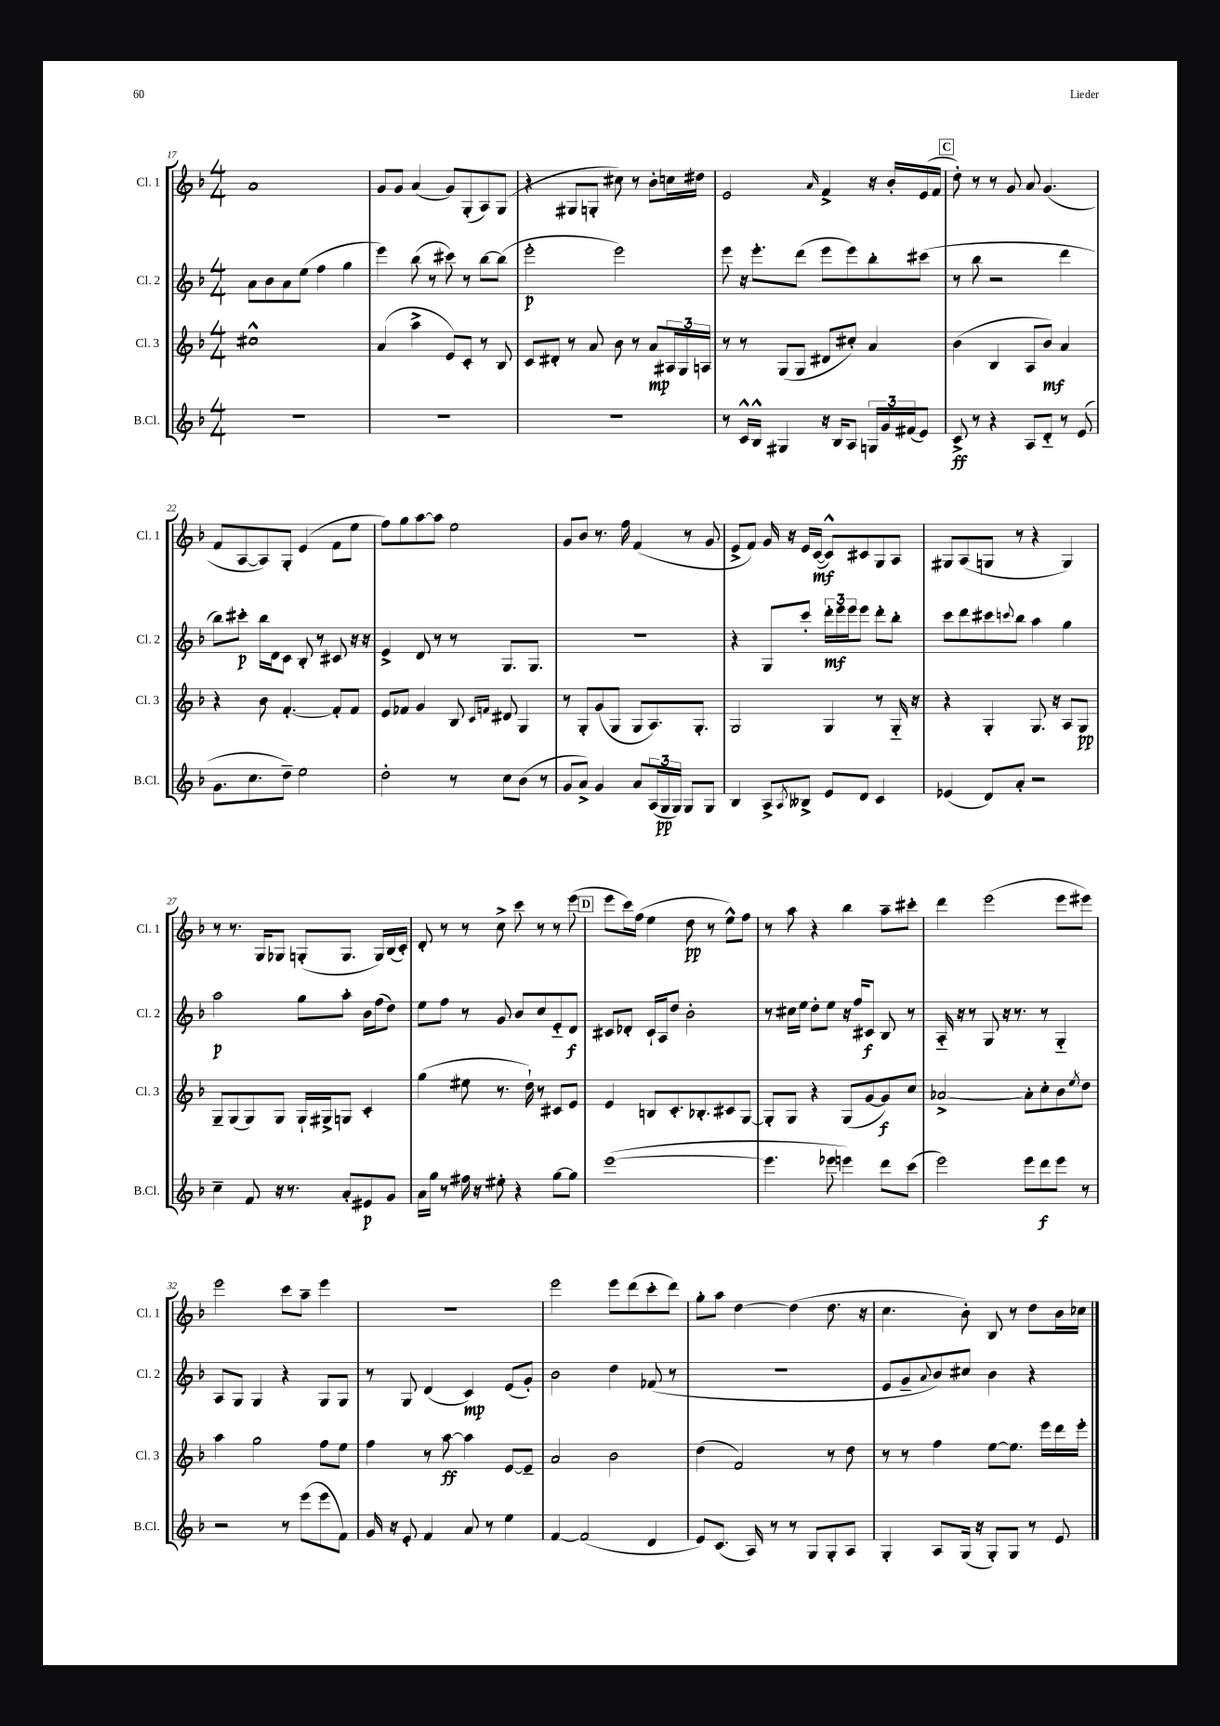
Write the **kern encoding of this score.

**kern	**dynam	**kern	**dynam	**kern	**dynam	**kern	**dynam
*part4	*part4	*part3	*part3	*part2	*part2	*part1	*part1
*staff4	*staff4	*staff3	*staff3	*staff2	*staff2	*staff1	*staff1
*I"B.Cl.	*	*I"Cl. 3	*	*I"Cl. 2	*	*I"Cl. 1	*
*I'B.Cl.	*	*I'Cl. 3	*	*I'Cl. 2	*	*I'Cl. 1	*
*clefG2	*	*clefG2	*	*clefG2	*	*clefG2	*
*k[b-]	*	*k[b-]	*	*k[b-]	*	*k[b-]	*
*M4/4	*	*M4/4	*	*M4/4	*	*M4/4	*
=17	=17	=17	=17	=17	=17	=17	=17
1r	.	1cc#X^^	.	8a\L	.	1a	.
.	.	.	.	8b-\	.	.	.
.	.	.	.	8a\	.	.	.
.	.	.	.	(8ee\J	.	.	.
.	.	.	.	4ff\	.	.	.
.	.	.	.	4gg\	.	.	.
=18	=18	=18	=18	=18	=18	=18	=18
1r	.	(4a/	.	4eee\)	.	8g/L	.
.	.	.	.	.	.	8g/J	.
.	.	4aa^\	.	(8bb-\	.	(4a/	.
.	.	.	.	8r	.	.	.
.	.	8e/L)	.	8ccc#X\)	.	8g/L)	.
.	.	8c'/J	.	8r	.	(8G'/	.
.	.	8r	.	[8bb-\L	.	8A/)	.
.	.	8B-/	.	(8bb-\J]	.	(8G/J	.
=19	=19	=19	=19	=19	=19	=19	=19
1r	.	8c/L	.	2eee'\	p	4r	.
.	.	8d#X'/J	.	.	.	.	.
.	.	8r	.	.	.	8G#X/L	.
.	.	8a/	.	.	.	8Gn'/J	.
.	.	8b-\	.	2eee\)	.	8cc#X\)	.
.	.	8r	.	.	.	8r	.
.	.	8a/L	mp	.	.	8b-'\L	.
.	.	24A#X/L	.	.	.	16ccn\L	.
.	.	24G/	.	.	.	.	.
.	.	.	.	.	.	16dd#X\JJ	.
.	.	24An/JJ	.	.	.	.	.
=20	=20	=20	=20	=20	=20	=20	=20
8r	.	8r	.	8eee\	.	2e/	.
16c^^/LL	.	8r	.	16r	.	.	.
16B-^^/JJ	.	.	.	8.eee'\L	.	.	.
4G#X/	.	(8G/L	.	.	.	.	.
.	.	8G/J	.	(8ddd\J	.	.	.
.	.	.	.	.	.	16qqa/	.
16r	.	8d#X/L	.	8eee\L	.	4f^/	.
16B-/KL	.	.	.	.	.	.	.
8A/J	.	8cc#X'/J)	.	8eee\)	.	.	.
24Gn/LL	.	4a/	.	8bb-'\	.	16r	.
24g/	.	.	.	.	.	.	.
.	.	.	.	.	.	16b-'/LL	.
(24f#X/J	.	.	.	.	.	.	.
8e/J)	.	.	.	(8ccc#X\J	.	(16e/	.
.	.	.	.	.	.	16f/JJ	.
!!LO:REH:place=s1:t=C
=21	=21	=21	=21	=21	=21	=21	=21
8c^/	ff	(4b-\	.	8r	.	8dd'\)	.
8r	.	.	.	8bb-\	.	8r	.
4r	.	4B-/	.	2r	.	8r	.
.	.	.	.	.	.	8g/	.
8A/L	.	8A/L	.	.	.	8a/	.
8d/J	.	8b-/J)	mf	.	.	(4.g/	.
8r	.	4a/	.	4ddd\	.	.	.
(8e/	.	.	.	.	.	.	.
!!LO:LB:g=z
=22	=22	=22	=22	=22	=22	=22	=22
8.g\L	.	4r	.	8bb-\L)	.	8f/L	.
.	.	.	.	8ccc#X'\J	p	[8A/	.
8.cc\	.	.	.	.	.	.	.
.	.	8b-\	.	16bb-\LL	.	8A/])	.
.	.	.	.	16d\J	.	.	.
8dd~\J)	.	[4.f'/	.	8c\J	.	8G'/J	.
2ee\	.	.	.	8B-'/	.	(4e/	.
.	.	.	.	8r	.	.	.
.	.	8f'/L]	.	8c#X/	.	8f\L	.
.	.	8f/J	.	16r	.	8ee\J	.
.	.	.	.	16r	.	.	.
=23	=23	=23	=23	=23	=23	=23	=23
2dd'\	.	8e/L	.	4e^/	.	8ff\L)	.
.	.	8f-X/J	.	.	.	8gg\	.
.	.	4g/	.	8d/	.	[8aa\	.
.	.	.	.	8r	.	8aa\J]	.
8r	.	8B-/	.	8r	.	2ee\	.
.	.	16qqc/LL	.	.	.	.	.
.	.	16qqfn/JJ	.	.	.	.	.
8cc\L	.	8d#X/	.	8.G/L	.	.	.
(8b-\J	.	4G/	.	.	.	.	.
.	.	.	.	8.G/J	.	.	.
8r	.	.	.	.	.	.	.
=24	=24	=24	=24	=24	=24	=24	=24
8g/L	.	8r	.	1r	.	8g/L	.
8a^/J)	.	8G'/L	.	.	.	8b-/J	.
4g/	.	(8g/	.	.	.	8.r	.
.	.	8G/J	.	.	.	.	.
.	.	.	.	.	.	16ff\	.
8a/L	.	8G/L	.	.	.	(4f/	.
(24A/L	.	8.A/)	.	.	.	.	.
24G/	pp	.	.	.	.	.	.
24G/JJ)	.	.	.	.	.	.	.
8G/L	.	.	.	.	.	8r	.
.	.	8.G'/J	.	.	.	.	.
8G/J	.	.	.	.	.	8g/	.
=25	=25	=25	=25	=25	=25	=25	=25
4B-/	.	2G/	.	4r	.	8e^/L	.
.	.	.	.	.	.	8f/J)	.
8A^/L	.	.	.	8G/L	.	16g/	.
.	.	.	.	.	.	16r	.
8qA/	.	.	.	.	.	.	.
8B--X^/J	.	.	.	8ccc'/J	.	16e/LL	.
.	.	.	.	.	.	([16c/JJ	mf
8e/L	.	4G/	.	24ddd'\LL	mf	8c^^/L])	.
.	.	.	.	24eee\	.	.	.
.	.	.	.	24eee\J	.	.	.
8d/J	.	.	.	8eee\J	.	8c#X/	.
4c/	.	8r	.	8ddd'\L	.	8G/	.
.	.	16G/	.	8bb-'\J	.	8A/J	.
.	.	16r	.	.	.	.	.
=26	=26	=26	=26	=26	=26	=26	=26
(4e-X/	.	4r	.	8ccc\L	.	8G#X/L	.
.	.	.	.	8ddd\	.	(8A/	.
8d/L)	.	4G'/	.	8ccc#X\	.	8Gn/J	.
.	.	.	.	8qqcccn/	.	.	.
8a'/J	.	.	.	8bb-\J	.	8r	.
2r	.	8.G/	.	4aa\	.	4r	.
.	.	16r	.	.	.	.	.
.	.	8A/L	.	4gg\	.	4G/)	.
.	.	8G/J	pp	.	.	.	.
!!LO:LB:g=z
=27	=27	=27	=27	=27	=27	=27	=27
4cc~\	.	8G~/L	.	2aa\	p	8r	.
.	.	(8G/	.	.	.	8.r	.
8f/	.	8G/)	.	.	.	.	.
.	.	.	.	.	.	16G/KL	.
16r	.	8G/J	.	.	.	8G-X/J	.
8.r	.	.	.	.	.	.	.
.	.	16G`/LL	.	8gg\L	.	(8Gn'/L	.
.	.	16G#X^/J	.	.	.	.	.
8a'/L	.	8Gn/J	.	8aa'\J	.	8.G/J	.
8e#X/	p	4c'/	.	16b-\LL	.	.	.
.	.	.	.	(16ff\J	.	16G/LL)	.
8g/J	.	.	.	8dd\J)	.	(16B-/	.
.	.	.	.	.	.	16c'/JJ)	.
=28	=28	=28	=28	=28	=28	=28	=28
16a\LL	.	(4gg\	.	8ee\L	.	8d'/	.
16gg\JJ	.	.	.	.	.	.	.
8r	.	.	.	8ff\J	.	8r	.
16ff#X\	.	8ee#X\	.	8r	.	8r	.
16r	.	.	.	.	.	.	.
8ee#X'\	.	8.r	.	8g/	.	8cc^\	.
4r	.	.	.	8b-/L	.	8ccc\	.
.	.	16dd`\)	.	.	.	.	.
.	.	8r	.	8cc/	.	8r	.
[8gg\L	.	8c#X/L	.	8e/	.	8r	.
8gg\J]	.	8e/J	.	8d/J	f	(8eee\	.
!!LO:REH:place=s1:t=D
=29	=29	=29	=29	=29	=29	=29	=29
([1eee	.	4e/	.	8c#X/L	.	8eee\L	.
.	.	.	.	8d-X'/J	.	16ccc\L)	.
.	.	.	.	.	.	(16ff\JJ	.
.	.	8Bn/L	.	16c#`/LL	.	4ee\	.
.	.	.	.	16A/J	.	.	.
.	.	8.c'/	.	8dd/J	.	.	.
.	.	.	.	2b-'\	.	8dd\	pp
.	.	8.B-X'/	.	.	.	.	.
.	.	.	.	.	.	8r	.
.	.	8c#X/	.	.	.	8ee^^\L)	.
.	.	[8G/J	.	.	.	8ff\J	.
=30	=30	=30	=30	=30	=30	=30	=30
4.eee\]	.	8G'/L]	.	8r	.	8r	.
.	.	8G/J	.	16cc#X\LL	.	8aa\	.
.	.	.	.	16ee\JJ	.	.	.
.	.	4r	.	8dd'\L	.	4r	.
8eee-X\	.	.	.	8ee\J	.	.	.
4eeen\)	.	(8G/L	.	16r	.	4bb-\	.
.	.	.	.	16ff/KL	.	.	.
.	.	[8g/	.	8c#X/J	f	.	.
8ddd\L	.	8g/])	f	8B-/	.	8aa~\L	.
(8ccc\J	.	8cc/J	.	8r	.	8ccc#X'\J	.
=31	=31	=31	=31	=31	=31	=31	=31
2eee\)	.	[2a-X^/	.	16A/	.	4ddd\	.
.	.	.	.	16r	.	.	.
.	.	.	.	8r	.	.	.
.	.	.	.	8G/	.	(2eee\	.
.	.	.	.	16r	.	.	.
.	.	.	.	8.r	.	.	.
8eee\L	.	8a-'\L]	.	.	.	.	.
8ddd\	f	8cc'\	.	8r	.	.	.
8eee\J	.	8b-\	.	4G/	.	8eee\L	.
.	.	8qee/	.	.	.	.	.
8r	.	8dd\J	.	.	.	8eee#X\J)	.
!!LO:LB:g=z
=32	=32	=32	=32	=32	=32	=32	=32
2r	.	4aa\	.	8A/L	.	2eee\	.
.	.	.	.	8G/J	.	.	.
.	.	2gg\	.	4G/	.	.	.
8r	.	.	.	4r	.	8ccc\L	.
(8eee\L	.	.	.	.	.	8aa~\J	.
8eee\	.	8ff\L	.	8G/L	.	4eee\	.
8f\J)	.	8ee\J	.	8G/J	.	.	.
=33	=33	=33	=33	=33	=33	=33	=33
16g/	.	4ff\	.	8r	.	1r	.
16r	.	.	.	.	.	.	.
8e'/	.	.	.	8G/	.	.	.
4f/	.	8r	.	(4d/	.	.	.
.	.	[8aa\	ff	.	.	.	.
8a/	.	4aa\]	.	4c/)	mp	.	.
8r	.	.	.	.	.	.	.
4ee\	.	[8e/L	.	(8e/L	.	.	.
.	.	8e~/J]	.	8g'/J)	.	.	.
=34	=34	=34	=34	=34	=34	=34	=34
[4f/	.	2a/	.	2b-\	.	2eee\	.
(2f/]	.	.	.	.	.	.	.
.	.	2b-\	.	4dd\	.	8eee\L	.
.	.	.	.	.	.	(8ddd\	.
4d/	.	.	.	(8f-X/	.	8ccc'\	.
.	.	.	.	8r	.	8ddd\J)	.
=35	=35	=35	=35	=35	=35	=35	=35
8e/L)	.	(4dd\	.	1r	.	8gg'\L	.
(8.c/J	.	.	.	.	.	8aa\J	.
.	.	2f/)	.	.	.	[4dd\	.
16A/)	.	.	.	.	.	.	.
8r	.	.	.	.	.	.	.
8r	.	.	.	.	.	(4dd\]	.
8G/L	.	.	.	.	.	.	.
8G'/	.	8r	.	.	.	8.dd\	.
8A/J	.	8dd\	.	.	.	.	.
.	.	.	.	.	.	16r	.
=36	=36	=36	=36	=36	=36	=36	=36
4G'/	.	8r	.	8e/L	.	4.cc\	.
.	.	8r	.	8g~/	.	.	.
.	.	.	.	8qqa/	.	.	.
8A/L	.	4ff\	.	8b-/)	.	.	.
(16G/Jk	.	.	.	8cc#X/J	.	8b-'\)	.
16r	.	.	.	.	.	.	.
8G'/L)	.	[8ee\L	.	4b-\	.	8B-/	.
8G/J	.	8.ee\J]	.	.	.	8r	.
8r	.	.	.	4r	.	8dd\L	.
.	.	16eee\LL	.	.	.	.	.
8e/	.	16ddd\	.	.	.	16b-\L	.
.	.	16eee'\JJ	.	.	.	16cc-X\JJ	.
==	==	==	==	==	==	==	==
*-	*-	*-	*-	*-	*-	*-	*-
